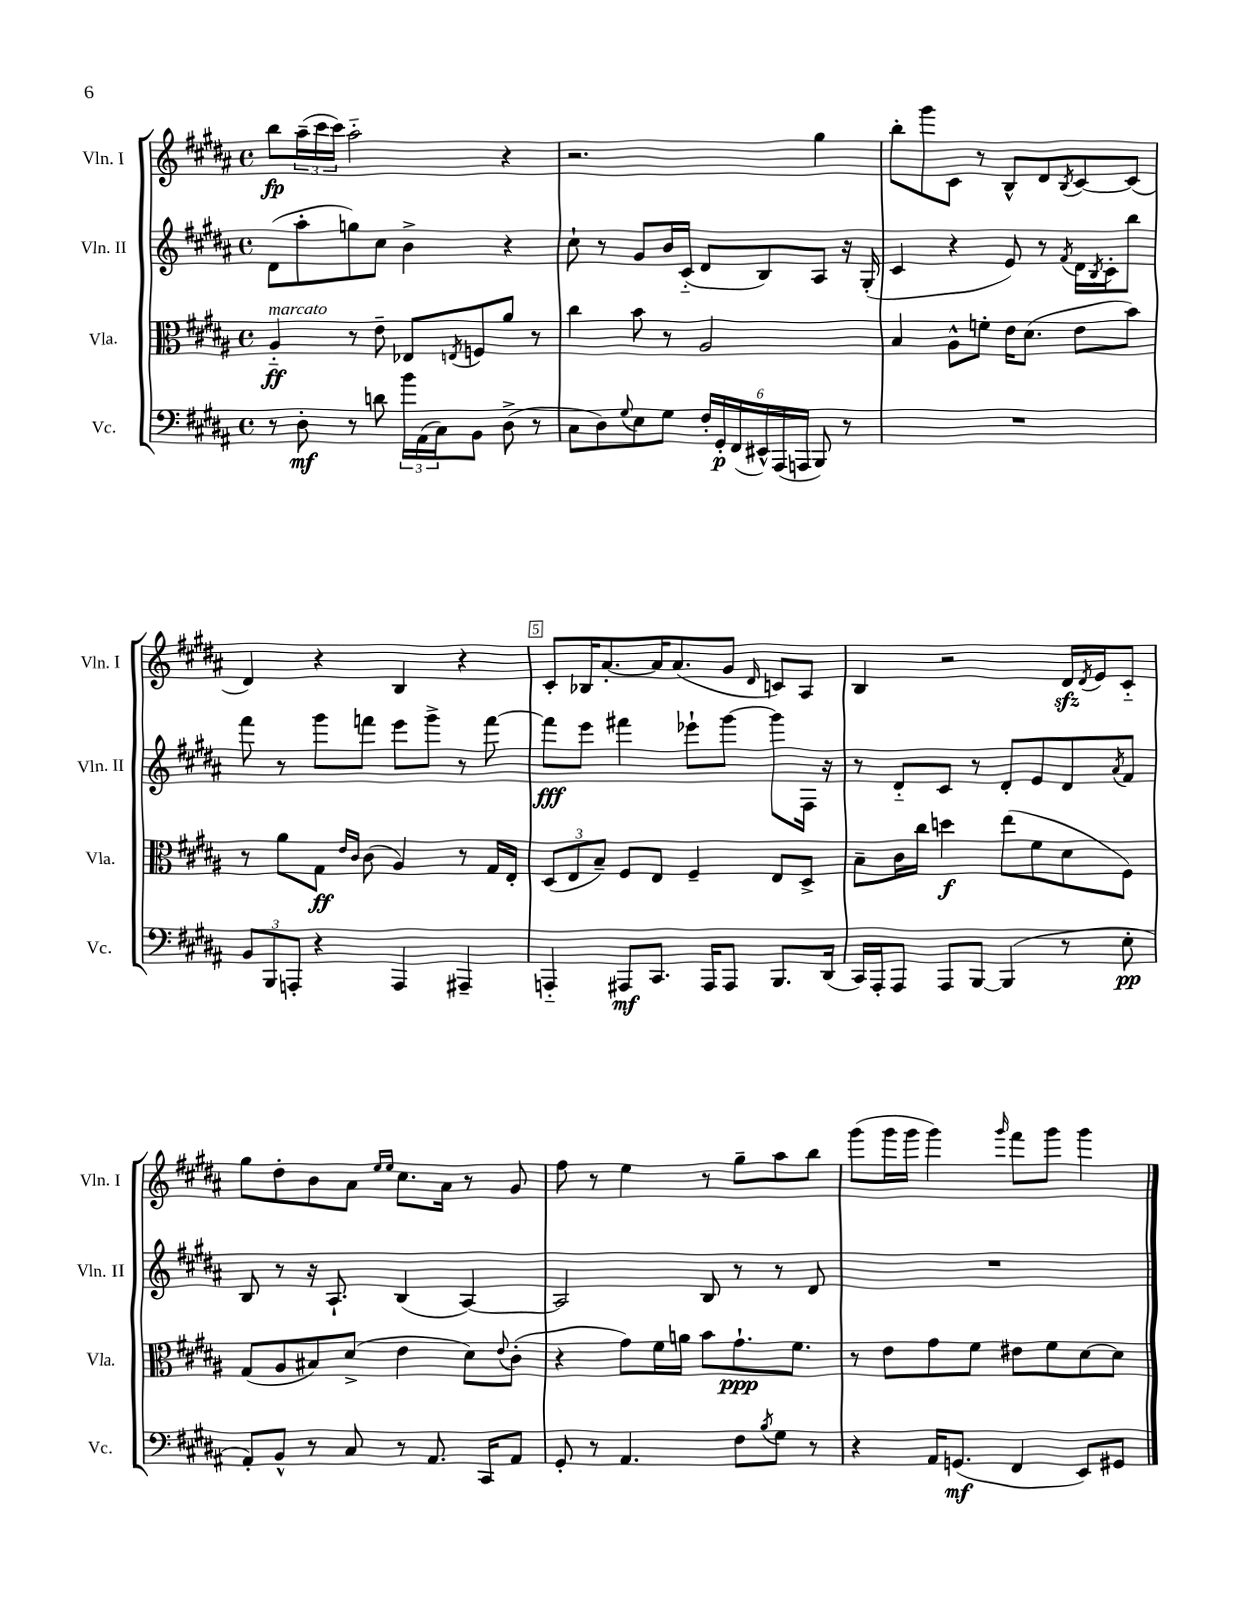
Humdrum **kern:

**kern	**dynam	**kern	**dynam	**kern	**dynam	**kern	**dynam
*part4	*part4	*part3	*part3	*part2	*part2	*part1	*part1
*staff4	*staff4	*staff3	*staff3	*staff2	*staff2	*staff1	*staff1
*I"Vc.	*	*I"Vla.	*	*I"Vln. II	*	*I"Vln. I	*
*I'Vc.	*	*I'Vla.	*	*I'Vln. II	*	*I'Vln. I	*
*clefF4	*	*clefC3	*	*clefG2	*	*clefG2	*
*k[f#c#g#d#a#]	*	*k[f#c#g#d#a#]	*	*k[f#c#g#d#a#]	*	*k[f#c#g#d#a#]	*
*M4/4	*	*M4/4	*	*M4/4	*	*M4/4	*
*met(c)	*	*met(c)	*	*met(c)	*	*met(c)	*
=1	=1	=1	=1	=1	=1	=1	=1
!	!	!LO:TX:a:i:t=marcato	!	!	!	!	!
8r	.	4A#/	ff	(8d#\L	.	8bb\L	fp
8D#'\	mf	.	.	8aa#'\	.	(24aa#~\L	.
.	.	.	.	.	.	24ccc#\	.
.	.	.	.	.	.	24ccc#\JJ)	.
8r	.	8r	.	8ggn\)	.	2aa#\	.
8dn\	.	8e~\	.	8cc#\J	.	.	.
24b\LL	.	8E-X/L	.	4b^\	.	.	.
(24AA#\	.	.	.	.	.	.	.
24C#\J)	.	.	.	.	.	.	.
.	.	8qEn/	.	.	.	.	.
8BB\J	.	8Fn/	.	.	.	.	.
(8D#^\	.	8a#/J	.	4r	.	4r	.
8r	.	8r	.	.	.	.	.
=2	=2	=2	=2	=2	=2	=2	=2
8C#\L	.	4cc#\	.	8cc#`\	.	2.r	.
8D#\)	.	.	.	8r	.	.	.
8qqG#/	.	.	.	.	.	.	.
8E\	.	8b\	.	8g#/L	.	.	.
8G#\J	.	8r	.	16b/L	.	.	.
.	.	.	.	(16c#/JJ	.	.	.
24F#'/LL	.	2A#/	.	8d#/L	.	.	.
24GG#'/	p	.	.	.	.	.	.
(24FF#/	.	.	.	.	.	.	.
24EE#X^^/)	.	.	.	8B/)	.	.	.
(24AAA#/	.	.	.	.	.	.	.
24AAAn/JJ	.	.	.	.	.	.	.
8BBB/)	.	.	.	8A#/J	.	4gg#\	.
8r	.	.	.	16r	.	.	.
.	.	.	.	(16G#'/	.	.	.
=3	=3	=3	=3	=3	=3	=3	=3
1r	.	4B/	.	4c#/	.	8bb'\L	.
.	.	.	.	.	.	8ggg#\	.
.	.	8A#^^\L	.	4r	.	8c#\J	.
.	.	8fn'\J	.	.	.	8r	.
.	.	16e\KL	.	8e/)	.	8B^^/L	.
.	.	(8.d#\J	.	.	.	.	.
.	.	.	.	8r	.	8d#/	.
.	.	.	.	8qf#/	.	8qB/	.
.	.	8e\L	.	16d#\LL	.	[8c#/	.
.	.	.	.	8qB/	.	.	.
.	.	.	.	16c#'\J	.	.	.
.	.	8b\J)	.	8bb\J	.	(8c#/J]	.
!!LO:LB:g=z
=4	=4	=4	=4	=4	=4	=4	=4
12BB/L	.	8r	.	8fff#\	.	4d#/)	.
12BBB/	.	.	.	.	.	.	.
.	.	8a#\L	.	8r	.	.	.
12AAAn'/J	.	.	.	.	.	.	.
4r	.	8G#\J	ff	8ggg#\L	.	4r	.
.	.	16qqe/LL	.	.	.	.	.
.	.	16qqc#/JJ	.	.	.	.	.
.	.	(8c#\	.	8fffn\J	.	.	.
4AAA/	.	4A#/)	.	8eee\L	.	4B/	.
.	.	.	.	8ggg#^\J	.	.	.
4AAA#X~/	.	8r	.	8r	.	4r	.
.	.	16G#/LL	.	[8fff\	.	.	.
.	.	16E'/JJ	.	.	.	.	.
=5	=5	=5	=5	=5	=5	=5	=5
4AAAn/	.	(12D#/L	.	8fff\L]	fff	8c#'/L	.
.	.	12E/	.	.	.	.	.
.	.	.	.	8eee\J	.	16B-X/K	.
.	.	12B~/J)	.	.	.	.	.
.	.	.	.	.	.	[8.a#'/	.
8AAA#X/L	mf	8F#/L	.	4fff#X\	.	.	.
8.CC#/J	.	8E/J	.	.	.	16a#/K]	.
.	.	.	.	.	.	(8.a#/	.
.	.	4F#~/	.	8eee-X`\L	.	.	.
16AAA#/KL	.	.	.	.	.	.	.
8AAA#/J	.	.	.	[8ggg#\J	.	8g#/J	.
.	.	.	.	.	.	16qqd#/	.
8.BBB/L	.	8E/L	.	8ggg#\L]	.	8cn/L)	.
.	.	8D#^/J	.	16F#\Jk	.	8A#/J	.
(16DD#/Jk	.	.	.	16r	.	.	.
=6	=6	=6	=6	=6	=6	=6	=6
16CC#/LL)	.	8B~\L	.	8r	.	4B/	.
16AAA#'/J	.	.	.	.	.	.	.
8AAA#/J	.	16c#\L	.	8d#/L	.	.	.
.	.	16cc#\JJ	.	.	.	.	.
8AAA#/L	.	4ddn\	f	8c#/J	.	2r	.
[8BBB/J	.	.	.	8r	.	.	.
(4BBB/]	.	(8ee\L	.	8d#'/L	.	.	.
.	.	8f#\	.	8e/	.	.	.
8r	.	8d#\	.	8d#/	.	16d#zz/LL	.
.	.	.	.	.	.	8qd#/	.
.	.	.	.	.	.	16e/J	.
.	.	.	.	8qa#/	.	.	.
8E'\	pp	8F#\J)	.	8f#/J	.	8c#/J	.
!!LO:LB:g=z
=7	=7	=7	=7	=7	=7	=7	=7
8AA#'/L)	.	(8G#/L	.	8B/	.	8gg#\L	.
8BB^^/J	.	8A#/	.	8r	.	8dd#'\	.
8r	.	8B#X/)	.	16r	.	8b\	.
.	.	.	.	8.A#`/	.	.	.
8C#/	.	(8d#^/J	.	.	.	8a#\J	.
.	.	.	.	.	.	16qqee/LL	.
.	.	.	.	.	.	16qqee/JJ	.
8r	.	4e\	.	(4B/	.	8.cc#\L	.
8.AA#/	.	.	.	.	.	.	.
.	.	.	.	.	.	16a#\Jk	.
.	.	8d#\L)	.	[4A#/)	.	8r	.
16CC#/KL	.	.	.	.	.	.	.
.	.	8qqe/	.	.	.	.	.
8AA#/J	.	(8c#'\J	.	.	.	8g#/	.
=8	=8	=8	=8	=8	=8	=8	=8
8GG#'/	.	4r	.	2A#/]	.	8ff#\	.
8r	.	.	.	.	.	8r	.
4.AA#/	.	8g#\L)	.	.	.	4ee\	.
.	.	16f#\L	.	.	.	.	.
.	.	16an\JJ	.	.	.	.	.
.	.	8b\L	.	8B/	.	8r	.
8F#\L	.	8.g#`\	ppp	8r	.	8gg#~\L	.
8qB/	.	.	.	.	.	.	.
8G#\J	.	.	.	8r	.	8aa#\	.
.	.	8.f#\J	.	.	.	.	.
8r	.	.	.	8d#/	.	8bb\J	.
=9	=9	=9	=9	=9	=9	=9	=9
4r	.	8r	.	1r	.	(8ggg#\L	.
.	.	8e\L	.	.	.	16ggg#\L	.
.	.	.	.	.	.	16ggg#\JJ	.
16AA#/KL	.	8g#\	.	.	.	4ggg#\)	.
(8.GGn/J	mf	.	.	.	.	.	.
.	.	8f#\J	.	.	.	.	.
.	.	.	.	.	.	16qqggg#/	.
4FF#/	.	8e#X\L	.	.	.	8fff#\L	.
.	.	8f#\	.	.	.	8ggg#\J	.
8EE/L)	.	[8d#\	.	.	.	4ggg#\	.
8GG#X/J	.	8d#\J]	.	.	.	.	.
==	==	==	==	==	==	==	==
*-	*-	*-	*-	*-	*-	*-	*-
